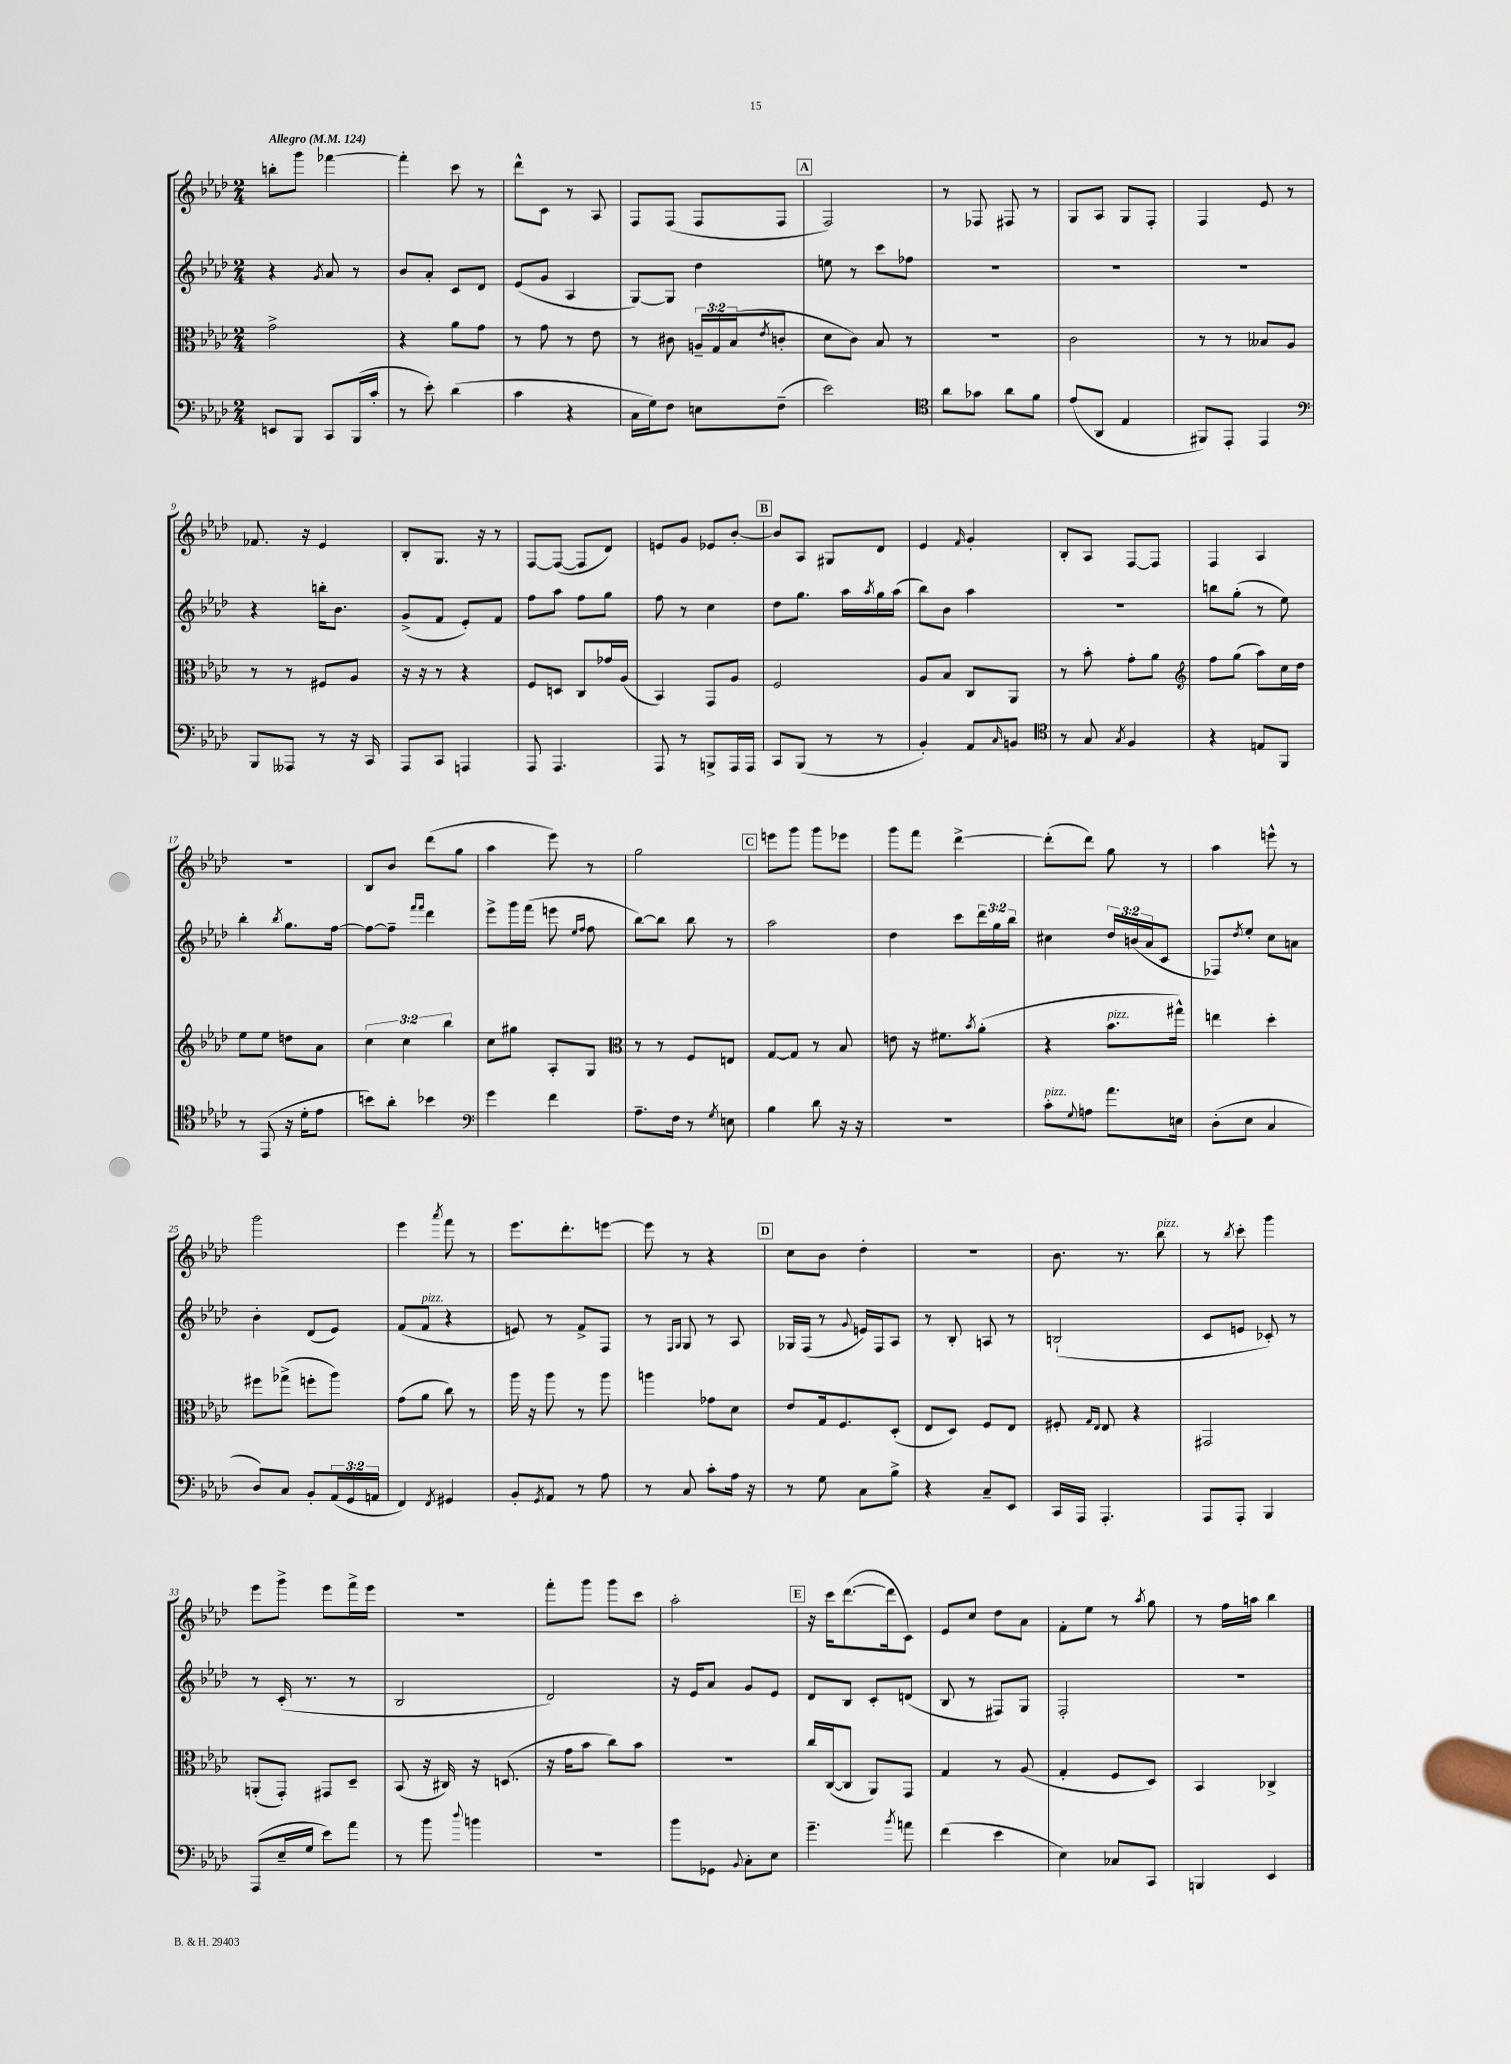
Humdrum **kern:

**kern	**kern	**kern	**kern
*part4	*part3	*part2	*part1
*staff4	*staff3	*staff2	*staff1
*clefF4	*clefC3	*clefG2	*clefG2
*k[b-e-a-d-]	*k[b-e-a-d-]	*k[b-e-a-d-]	*k[b-e-a-d-]
*M2/4	*M2/4	*M2/4	*M2/4
*MM124	*MM124	*MM124	*MM124
=1	=1	=1	=1
!	!	!	!LO:TX:a:B:t=Allegro
8EEn/L	2g^\	4r	8bbn'\L
8BBB-/J	.	.	8ggg\J
.	.	8qg/	.
8CC/L	.	8a-/	[4fff-X\
(16BBB-/L	.	8r	.
16c'/JJ	.	.	.
=2	=2	=2	=2
8r	4r	8b-/L	4fff-'\]
8e-'\)	.	8a-'/J	.
(4d-\	8a-\L	8c/L	8ccc\
.	8g\J	8d-/J	8r
=3	=3	=3	=3
4c\	8r	(8e-/L	8ddd-^^\L
.	8g\	8g/J	8c\J
4r	8r	4A-/	8r
.	8e-\	.	8A-/
=4	=4	=4	=4
16C\LL	8r	[8G/L)	8F/L
16G\J)	.	.	.
8F\J	8c#X\	8G/J]	(8F/J
8En\L	24An~/LL	4dd-\	8F/L
.	24G/	.	.
.	(24B-/J	.	.
.	8qe-/	.	.
(8F~\J	8cn'/J	.	8F/J
!!LO:REH:place=s1:t=A
=5	=5	=5	=5
2e-\)	8d-\L	8een\	2F/)
.	8c\J)	8r	.
.	8B-/	8ccc\L	.
.	8r	8ff-X\J	.
=6	=6	=6	=6
*clefC4	*	*	*
8a-\L	2r	2r	8r
8g-X\J	.	.	8F-X/
8a-\L	.	.	8F#X/
8f\J	.	.	8r
=7	=7	=7	=7
(8e-/L	2c\	2r	8G/L
8AA-/J	.	.	8A-/J
4E-/	.	.	8G/L
.	.	.	8F'/J
=8	=8	=8	=8
8FF#X/L)	8r	2r	4F/
8EE-'/J	8r	.	.
4EE-/	8B--X/L	.	8e-/
.	8A-/J	.	8r
!!LO:LB:g=z
=9	=9	=9	=9
*clefF4	*	*	*
8BBB-/L	8r	4r	8.f-X/
8AAA--X/J	8r	.	.
.	.	.	16r
8r	8F#X/L	16bbn'\KL	4e-/
.	.	8.b-\J	.
16r	8A-/J	.	.
16CC/	.	.	.
=10	=10	=10	=10
8AAA-/L	16r	(8g^/L	8B-'/L
.	16r	.	.
8CC/J	8r	8f/J	8.G/J
4AAAn/	4r	8e-'/L)	.
.	.	.	16r
.	.	8f/J	8r
=11	=11	=11	=11
8AAA-/	8F/L	8ff\L	[8F/L
4.AAA-/	8Dn/J	8aa-\J	(8F/J_
.	8C/L	8ff\L	8F/L]
.	16g-X/L	8gg\J	8d-/J)
.	(16A-/JJ	.	.
=12	=12	=12	=12
8AAA-/	4BB-/)	8ff\	8en/L
8r	.	8r	8g/J
8BBBn^/L	8GG/L	4cc\	8e-X/L
16AAA-/L	8A-/J	.	[8b-'/J
16AAA-/JJ	.	.	.
!!LO:REH:place=s1:t=B
=13	=13	=13	=13
8CC/L	2F/	8dd-\L	8b-/L]
(8BBB-/J	.	8.gg\J	8A-/J
8r	.	.	8G#X/L
.	.	16aa-\LL	.
.	.	8qaa-/	.
8r	.	16gg\	8d-/J
.	.	(16aa-\JJ	.
=14	=14	=14	=14
4BB-'/)	8A-/L	8bb-\L)	4e-/
.	8B-/J	8b-\J	.
.	.	.	16qqf/
8AA-/L	8C/L	4aa-\	4g'/
16qqC/	.	.	.
8BBn/J	8AA-/J	.	.
=15	=15	=15	=15
*clefC4	*	*	*
8r	8r	2r	8B-'/L
8G/	8b-'\	.	8A-/J
8qG/	.	.	.
4F/	8g'\L	.	[8F/L
.	8a-\J	.	8F/J]
=16	=16	=16	=16
*	*clefG2	*	*
4r	8ff\L	8bbn\L	4F/
.	(8gg\J	(8gg'\J	.
8En/L	8aa-\L)	8r	4A-/
8FF/J	16cc\L	8ee-\)	.
.	16dd-\JJ	.	.
!!LO:LB:g=z
=17	=17	=17	=17
8r	8ee-\L	4bb-'\	2r
(8EE-/	8ee-\J	.	.
.	.	8qbb-/	.
16r	8ddn\L	8.gg\L	.
16d-'\KL	.	.	.
8e-\J	8a-\J	.	.
.	.	[16ff\Jk	.
=18	=18	=18	=18
8bn\L)	6cc\	8ff\L_	8B-/L
8a-'\J	.	8ff~\J]	8b-/J
.	6cc\	.	.
.	.	16qqfff/LL	.
.	.	16qqfff/JJ	.
4b-X\	.	4ddd-\	(8ddd-\L
.	6bb-\	.	.
.	.	.	8gg\J
=19	=19	=19	=19
*clefF4	*	*	*
4g\	8cc\L	8eee-^\L	4aa-\
.	8gg#X\J	16ggg\L	.
.	.	(16fff\JJ	.
4f\	8A-'/L	8eeen\	8eee-\)
.	.	16qqee-/LL	.
.	.	16qqff/JJ	.
.	8G/J	8ff\	8r
=20	=20	=20	=20
*	*clefC3	*	*
8.A-~\L	8r	[8bb-\L)	2gg\
.	8r	8bb-\J]	.
16F\Jk	.	.	.
8r	8F/L	8bb-\	.
8qG/	.	.	.
8En\	8En/J	8r	.
!!LO:REH:place=s1:t=C
=21	=21	=21	=21
4B-\	[8G/L	2aa-\	8eeen\L
.	8G/J]	.	8ggg\J
8d-\	8r	.	8ggg\L
16r	8B-/	.	8eee-X\J
16r	.	.	.
=22	=22	=22	=22
2r	8en\	4dd-\	8ggg\L
.	16r	.	8fff\J
.	8.f#X\L	.	.
.	.	8ccc\L	[4ddd-^\
.	8qb-/	.	.
.	(8a-'\J	24ddd-\L	.
.	.	24gg\	.
.	.	24bb-\JJ	.
=23	=23	=23	=23
!LO:TX:a:i:t=pizz.	!	!	!
8c'\L	4r	4cc#X\	(8ddd-'\L]
8qqG/	.	.	.
8An\J	.	.	8ddd-\J)
!	!LO:TX:a:i:t=pizz.	!	!
8.a-\L	8.b-\L	24dd-/LL	8gg\
.	.	(24bn/	.
.	.	24a-/J	.
.	.	8c/J	8r
16En\Jk	16gg#X^^\Jk)	.	.
=24	=24	=24	=24
(8D-'\L	4een\	8F-X/L)	4aa-\
.	.	8qdd-/	.
8E-\J	.	8ee-'/J	.
4C/	4dd-'\	8cc\L	8eeen^^\
.	.	8an\J	8r
!!LO:LB:g=z
=25	=25	=25	=25
8D-/L)	8ff#X\L	4b-'\	2ggg\
8C/J	(8gg-X^\J	.	.
8BB-'/L	8ffn'\L	(8d-/L	.
(24AA-/L	8aa-\J)	8e-/J)	.
24GG/	.	.	.
24AAn/JJ	.	.	.
=26	=26	=26	=26
4FF/)	(8g\L	(8f/L	4eee-\
!	!	!LO:TX:a:i:t=pizz.	!
.	8a-\J	8f/J	.
8qFF/	.	.	8qaaa-/
4GG#X/	8cc\)	4r	8fff\
.	8r	.	8r
=27	=27	=27	=27
8BB-'/L	16aa-\	8en/)	8.eee-\L
.	16r	.	.
8qGG/	.	.	.
8AA-/J	8aa-\	8r	.
.	.	.	8.ddd-'\
8r	8r	8f^/L	.
8A-\	8aa-\	8F/J	[8eeen\J
=28	=28	=28	=28
8r	4aan\	8r	8eee\]
.	.	16qqF/LL	.
.	.	16qqG/JJ	.
8C/	.	8G/	8r
8c'\L	8g-X\L	8r	4r
16A-\Jk	8d-\J	8A-/	.
16r	.	.	.
!!LO:REH:place=s1:t=D
=29	=29	=29	=29
8r	8e-/L	16G-X/LL	8cc\L
.	.	(16F/JJ	.
8G\	16G/k	8r	8b-\J
.	8.F/	.	.
.	.	8qqg/	.
8C\L	.	16en/LL)	4dd-'\
.	.	16F/J	.
8B-^\J	(8D-'/J	8A-/J	.
=30	=30	=30	=30
4r	8E-/L	8r	2r
.	8D-/J)	8B-'/	.
8C~/L	8F/L	8An/	.
8EE-/J	8E-/J	8r	.
=31	=31	=31	=31
16CC/LL	8F#X'/	(2Bn`/	8.b-\
16AAA-/JJ	.	.	.
.	16qqG/LL	.	.
.	16qqE-/JJ	.	.
4.AAA-'/	8E-/	.	.
.	.	.	8.r
.	4r	.	.
!	!	!	!LO:TX:a:i:t=pizz.
.	.	.	8bb-\
=32	=32	=32	=32
8AAA-/L	2GG#X/	8c/L	8r
.	.	.	8qbb-/
8AAA-'/J	.	8en/J	8ccc'\
4BBB-/	.	8c-X'/)	4ggg\
.	.	8r	.
!!LO:LB:g=z
=33	=33	=33	=33
(8AAA-/L	(8AAn'/L	8r	8eee-\L
16E-~/L	8GG'/J)	(16c'/	8ggg^\J
16G/JJ	.	8.r	.
8e-\L)	8GG#X/L	.	8eee-\L
8a-\J	8D-~/J	8r	16fff^\L
.	.	.	16eee-\JJ
=34	=34	=34	=34
8r	(8BB-/	2B-/	2r
8b-\	16r	.	.
.	16C#X/)	.	.
8qqdd-/	.	.	.
4bn\	16r	.	.
.	(8.Dn/	.	.
=35	=35	=35	=35
2r	16r	2d-/)	8fff'\L
.	16g\KL	.	.
.	8b-\J	.	8ggg\J
.	8cc\L)	.	8ggg\L
.	8b-\J	.	8ccc\J
=36	=36	=36	=36
8b-\L	2r	16r	2aa-'\
.	.	16e-/KL	.
8GG-X\J	.	8a-/J	.
8qqBB-/	.	.	.
8C'\L	.	8g/L	.
8E-\J	.	8e-/J	.
!!LO:REH:place=s1:t=E
=37	=37	=37	=37
4.g~\	16cc/LL	8d-/L	16r
.	([16C/J	.	16ccc\KL
.	8C/J]	8B-/J	([8.ddd-\
.	8AA-/L)	8c'/L	.
.	.	.	16ddd-\k]
8qb-/	.	.	.
8an\	8GG/J	(8dn/J	8c\J)
=38	=38	=38	=38
(4f\	4G/	8B-/	8e-/L
.	.	8r	8cc/J
4e-\	8r	8F#X/L)	8dd-\L
.	(8A-/	8G/J	8a-\J
=39	=39	=39	=39
4E-\)	4G'/	2F'/	8f'\L
.	.	.	8ee-\J
8C-X/L	8F/L	.	8r
.	.	.	8qaa-/
8CC/J	8D-/J)	.	8gg\
=40	=40	=40	=40
4BBBn/	4BB-/	2r	8r
.	.	.	16ff\LL
.	.	.	16aan\JJ
4EE-/	4C-X^/	.	4bb-\
==	==	==	==
*-	*-	*-	*-
